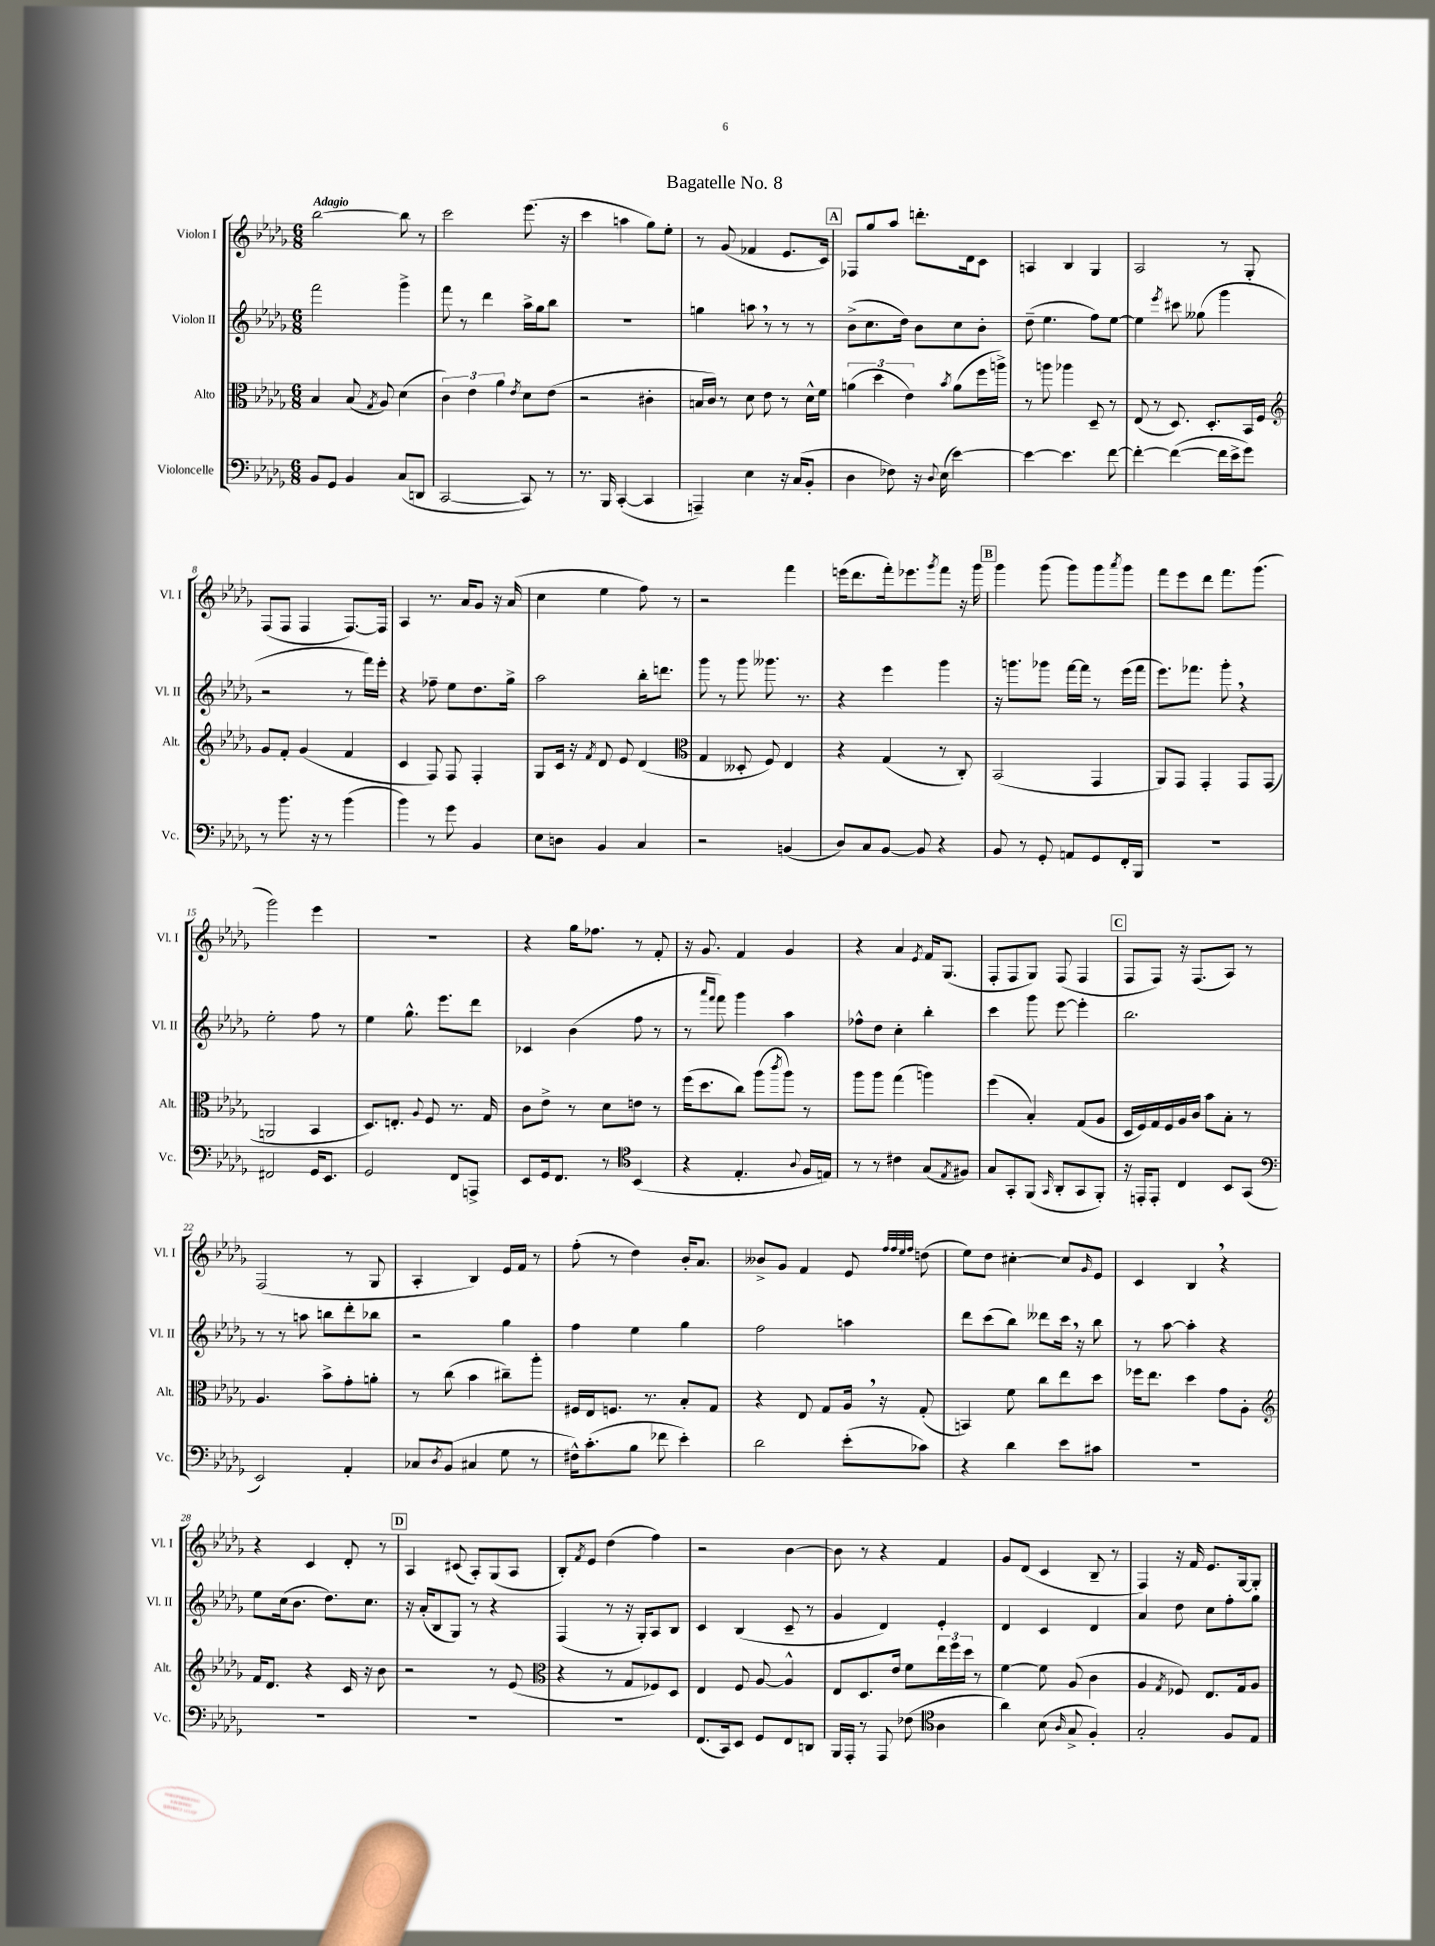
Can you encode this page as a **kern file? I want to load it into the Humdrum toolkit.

**kern	**kern	**kern	**kern
*staff4	*staff3	*staff2	*staff1
*clefF4	*clefC3	*clefG2	*clefG2
*k[b-e-a-d-g-]	*k[b-e-a-d-g-]	*k[b-e-a-d-g-]	*k[b-e-a-d-g-]
*M6/8	*M6/8	*M6/8	*M6/8
8BB-	4B-	2fff	[2bb-
8GG-	.	.	.
4BB-	(8B-	.	.
.	8qG-	.	.
.	8A-)	.	.
(8C	(4d-	4ggg-^	8bb-]
8DD	.	.	8r
=	=	=	=
[2CC	6c)	8fff	2ccc
.	.	8r	.
.	6e-	.	.
.	.	4ddd-	.
.	6a-	.	.
.	8qe-	.	.
8CC])	8d-	16aa-^	(8.eee-
.	.	16gg-	.
8r	(8e-	8bb-	.
.	.	.	16r
=	=	=	=
8.r	2r	2.r	4ccc
16BBB-	.	.	.
([4CC'	.	.	4aa
4CC]	4c#'	.	8gg-)
.	.	.	8ee-'
=	=	=	=
4AAA~)	16B	4gg	8r
.	16c)	.	.
.	8r	.	(8g-
4E-	8d-	8aa	4f-
.	8e-	8r	.
16r	8r	8r	8.e-
(16C	.	.	.
8BB-'	16d-^^	8r	.
.	16f	.	16c)
=	=	=	=
4D-	(6a	(8b-^	8F-
.	.	8.cc	8gg-
.	6dd-	.	.
8F-)	.	.	8aa-
.	.	16dd-)	.
.	6e-)	.	.
16r	.	8b-	8.ddd'
8qqD-	.	.	.
(16E-	.	.	.
.	8qb-	.	.
[4e-)	(8a	8cc	.
.	.	.	16d-
.	16ff	8b-'	8c
.	16aa^)	.	.
=	=	=	=
4e-_	8r	(8dd-~	4A
.	8aa	4.ee-	.
4.e-]	4aa-	.	4B-
.	8D-~	8ff)	4G-
[8f	8r	[8ee-	.
=	=	=	=
4f'_	(8E-	4ee-]	2A-
.	8r	.	.
.	.	8qeee-	.
(4f_	8.D-)	8ccc#	.
.	.	(8gg--	.
.	8.D-'	.	.
16f]	.	4ggg-	8r
16e-^	.	.	.
8g-)	16BB-	.	8G-'
.	16F	.	.
=	=	=	=
*	*clefG2	*	*
8r	8g-	2r	(8F
8.b-	8f'	.	8F
.	(4g-	.	4F
16r	.	.	.
8r	.	.	.
(4b-	4f	8r	[8.F)
.	.	16fff)	.
.	.	16eee-'	16F]
=	=	=	=
4b-)	4c	4r	4A-
8r	8F)	8ff-~	8.r
8g-	8F	8ee-	.
.	.	.	16a-
4BB-	4F'	8.dd-	8g-
.	.	.	16r
.	.	16gg-^	(16a-
=	=	=	=
8E-	8G-	2aa-	4cc
8D	16c	.	.
.	16r	.	.
.	8qf	.	.
4BB-	8d-	.	4ee-
.	8e-	.	.
4C	(4d-	16bb-'	8ff)
.	.	8.ddd	.
.	.	.	8r
=	=	=	=
*	*clefC3	*	*
2r	4G-	8ggg-	2r
.	.	8r	.
.	8D--'	8ggg-	.
.	8F)	8.ggg--	.
(4BB	4E-	.	4fff
.	.	8.r	.
=	=	=	=
8D-)	4r	4r	(16eee
.	.	.	8.ddd-
8C	.	.	.
[8BB-	(4G-	4eee-	16fff')
.	.	.	8.eee-
8BB-]	.	.	.
.	.	.	8qggg-
4r	8r	4ggg-	8fff
.	8C')	.	16r
.	.	.	16ggg-
=	=	=	=
8BB-	(2BB-	16r	4ggg-
.	.	8.ggg	.
8r	.	.	.
8GG-'	.	8ggg-	(8ggg-
8AA	.	[16fff	8ggg-)
.	.	16fff]	.
8GG-	4GG-	8r	8ggg-
.	.	.	8qaaa-
16FF'	.	(16eee-	8ggg-
16BBB-	.	16fff	.
=	=	=	=
2.r	8AA-)	8.eee-)	8fff
.	8GG-	.	8eee-
.	.	8.fff-	.
.	4GG-'	.	8ddd-
.	.	8ggg-'	8.fff
.	8GG-	4r	.
.	.	.	(8.ggg-
.	(8GG-	.	.
=	=	=	=
2FF#	2AA	2ee-'	2ggg-)
16GG-	4BB-	8ff	4eee-
8.EE-	.	.	.
.	.	8r	.
=	=	=	=
2GG-	8.D-)	4ee-	2.r
.	8.E'	.	.
.	.	8.gg-^^	.
.	8qqA-	.	.
.	8F	.	.
.	.	8.eee-	.
8FF	8.r	.	.
8AAA^	.	8ddd-	.
.	16G-	.	.
=	=	=	=
8EE-	8c	4c-	4r
16GG-	8e-^	.	.
8.FF	.	.	.
.	8r	(4b-	16gg-
.	.	.	8.ff-
8r	8d-	.	.
*clefC4	*	*	*
(4BB-	8e	8ff	8r
.	8r	8r	8f'
=	=	=	=
4r	(16ff	8r	16r
.	8.dd-	.	8.g-
.	.	16qqaaa-	.
.	.	16qqfff	.
.	.	8fff)	.
4.E-'	8cc)	4ggg-	4f
.	(8aa-	.	.
.	8qccc	.	.
.	8aa-)	4aa-	4g-
8qqA-	.	.	.
16F	8r	.	.
16E)	.	.	.
=	=	=	=
8r	8aa-	8ff-^^	4r
8r	8aa-	8dd-	.
4c#	(4gg-	4cc'	4a-
.	.	.	8qe-
(8G-	4aa)	4bb-'	16f
.	.	.	(8.G-
8qE-	.	.	.
8F#)	.	.	.
=	=	=	=
8G-	(4ff	4ccc	8F'
8GG-'	.	.	8F
(8FF	4B-')	8ggg-	8G-)
16qqGG-	.	.	.
8AA-'	.	[8eee-	(8F
8GG-	(8G-	4eee-']	4F
8FF')	8A-	.	.
=	=	=	=
16r	16D-	2.bb-	8F
16EE'	16F)	.	.
8EE'	16G-	.	8F)
.	16F	.	.
4C	16A-	.	16r
.	16c	.	(8.F
.	8b-	.	.
8BB-	8B-'	.	8A-)
(8GG-	8r	.	8r
=	=	=	=
*clefF4	*	*	*
2EE-)	4.A-	8r	(2F
.	.	8r	.
.	.	8aa	.
.	8b-^	8bb	.
4AA-'	8g-'	8ddd-'	8r
.	8a'	8bb-	8G-
=	=	=	=
8C-	8r	2r	4A-'
8qD-	.	.	.
(8BB-	(8cc	.	.
4C#	4b-	.	4B-)
8G-	8cc#~)	4gg-	16e-
.	.	.	16f
8r	8aa-'	.	8r
=	=	=	=
16F#^^)	16F#	4ff	(8ff'
(8.c'	16E-	.	.
.	8.F	.	8r
8B-	.	4ee-	4dd-)
.	8.r	.	.
8f-	.	.	.
4e-')	8B-'	4gg-	16b-'
.	.	.	8.a-
.	8G-	.	.
=	=	=	=
2d-	4r	2ff	8b--^
.	.	.	8g-
.	8E-	.	4f
.	8G-	.	.
(8e-'	16A-	4aa	8e-
.	16r	.	.
.	.	.	32qqff
.	.	.	32qqff
.	.	.	32qqee-
.	.	.	32qqff
8c-)	(8G-'	.	(8dd
=	=	=	=
4r	4BB)	8ddd-	8ee-)
.	.	(8ccc	8dd-
4d-	8f	8bb-)	[4cc#'
.	8cc	8ddd--	.
8e-	8ee-	16ccc	8cc#]
.	.	16r	.
.	.	.	16qqg-
8c#	8dd-	8bb-	8e-
=	=	=	=
2.r	16ff-	8r	4c
.	8.ee-	.	.
.	.	[8aa-	.
.	4dd-	4aa-']	4B-
.	8g-	4r	4r
.	8A-'	.	.
=	=	=	=
*	*clefG2	*	*
2.r	16f	8ee-	4r
.	8.d-	.	.
.	.	(16cc	.
.	.	8.b-	.
.	4r	.	4c
.	.	8.dd-)	.
.	16c	.	8d-'
.	16r	8.cc	.
.	8b-	.	8r
=	=	=	=
2.r	2r	16r	4A-
.	.	(16a-'	.
.	.	8B-	.
.	.	8G-)	(8c#
.	.	8r	8A-')
.	8r	4r	(8G-
.	(8e-	.	8A-
=	=	=	=
*	*clefC3	*	*
2.r	4r	(4F	8B-')
.	.	.	8qf
.	.	.	8e-
.	8r	8r	(4dd-
.	8G-	16r	.
.	.	16G-')	.
.	8F-)	8A-	4ff)
.	8D-	8B-	.
=	=	=	=
(8.FF	4E-	4c	2r
16CC)	.	.	.
8EE-	8F	(4B-	.
8GG-	[8A-	.	.
8FF	4A-^^]	8c~	[4b-
8DD	.	8r	.
=	=	=	=
16BBB-	8E-	4g-	8b-]
16AAA-'	.	.	.
8r	8.D-	.	8r
8AAA-	.	4d-)	4r
.	16e-	.	.
(8F-	8f	.	.
*clefC4	*	*	*
4A-	24ee-	4e-'	4f
.	24ff	.	.
.	24dd-	.	.
.	8r	.	.
=	=	=	=
4a-)	[4f	4d-	8g-
.	.	.	(8d-
(8B-	8f]	4c	4c
16qqA-	.	.	.
8G-^	(8A-	.	.
4F')	4c	4d-	8B-~
.	.	.	8r
=	=	=	=
2G-'	4A-	4a-	4F)
.	8qG-	.	.
.	8F-)	8dd-	16r
.	.	.	16f
.	8.E-	8cc	8.e-
8F	.	8ff'	.
.	16G-	.	[16G-
8E-	8A-	8gg-	8G-']
==	==	==	==
*-	*-	*-	*-
